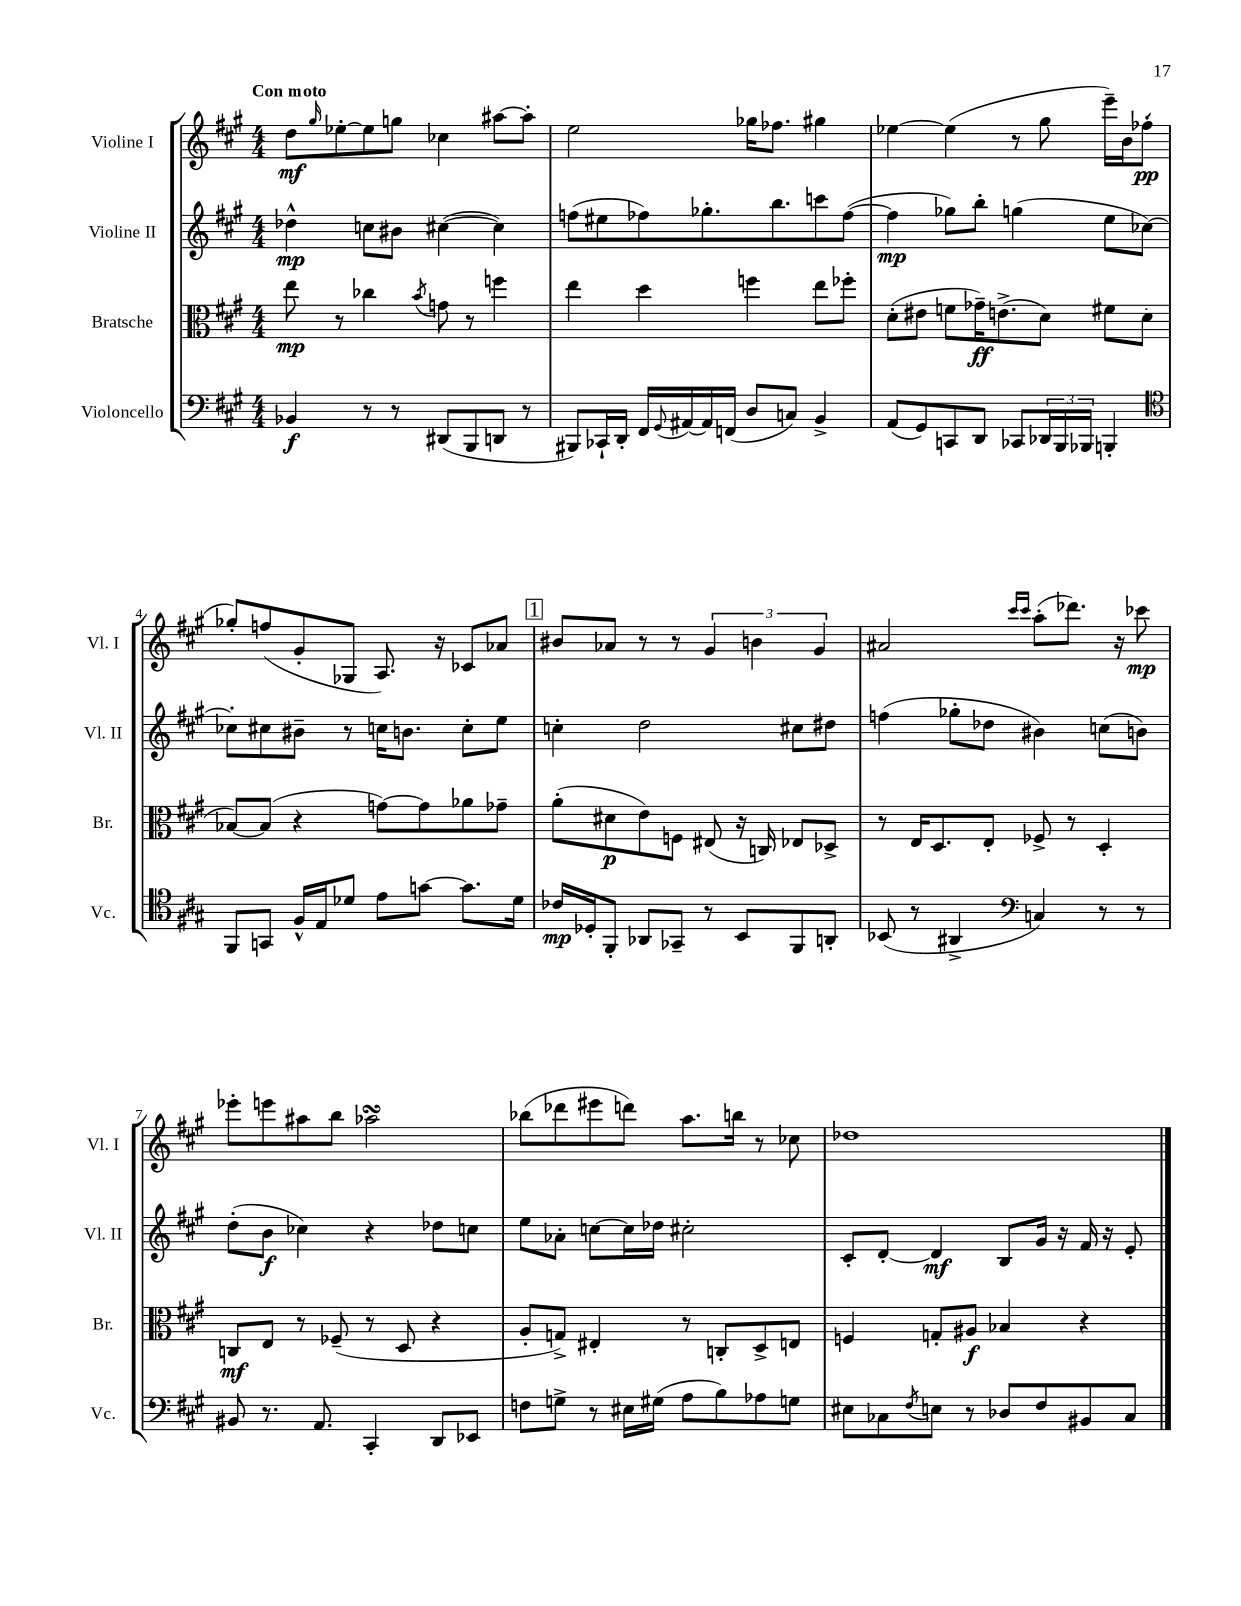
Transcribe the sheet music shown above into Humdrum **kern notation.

**kern	**dynam	**kern	**dynam	**kern	**dynam	**kern	**dynam
*part4	*part4	*part3	*part3	*part2	*part2	*part1	*part1
*staff4	*staff4	*staff3	*staff3	*staff2	*staff2	*staff1	*staff1
*I"Violoncello	*	*I"Bratsche	*	*I"Violine II	*	*I"Violine I	*
*I'Vc.	*	*I'Br.	*	*I'Vl. II	*	*I'Vl. I	*
*clefF4	*	*clefC3	*	*clefG2	*	*clefG2	*
*k[f#c#g#]	*	*k[f#c#g#]	*	*k[f#c#g#]	*	*k[f#c#g#]	*
*M4/4	*	*M4/4	*	*M4/4	*	*M4/4	*
=1	=1	=1	=1	=1	=1	=1	=1
!	!	!	!	!	!	!LO:TX:a:B:t=Con moto	!
4BB-X/	f	8ee\	mp	4dd-X^^\	mp	8dd\L	mf
.	.	.	.	.	.	16qqgg#/	.
.	.	8r	.	.	.	[8ee-X'\	.
8r	.	4cc-X\	.	8ccn\L	.	8ee-\]	.
8r	.	.	.	8b#X\J	.	8ggn\J	.
.	.	8qb/	.	.	.	.	.
(8DD#X/L	.	8gn\	.	([4cc#X\	.	4cc-X\	.
8BBB/	.	8r	.	.	.	.	.
8DDn/J	.	4ffn\	.	4cc#\])	.	[8aa#X\L	.
8r	.	.	.	.	.	8aa#'\J]	.
=2	=2	=2	=2	=2	=2	=2	=2
8BBB#X/L)	.	4ee\	.	(8ffn\L	.	2ee\	.
16CC-X`/L	.	.	.	8ee#X\	.	.	.
16DD'/JJ	.	.	.	.	.	.	.
16FF#/LL	.	4dd\	.	8ff-X\)	.	.	.
8qqGG#/	.	.	.	.	.	.	.
[16AA#X/	.	.	.	.	.	.	.
16AA#/]	.	.	.	8.gg-X'\	.	.	.
(16FFn/JJ	.	.	.	.	.	.	.
8D/L	.	4ffn\	.	.	.	16gg-X\KL	.
.	.	.	.	8.bb\	.	8.ff-X\J	.
8Cn/J)	.	.	.	.	.	.	.
4BB^/	.	8ee\L	.	8cccn\	.	4gg#X\	.
.	.	8ff-X'\J	.	([8ff-\J	.	.	.
=3	=3	=3	=3	=3	=3	=3	=3
(8AA/L	.	(8d'\L	.	4ff-\]	mp	[4ee-X\	.
8GG#/)	.	8e#X\J	.	.	.	.	.
8CCn/	.	8fn\L	.	8gg-X\L)	.	(4ee-\]	.
8DD/J	.	16g-X~\K)	ff	8bb'\J	.	.	.
.	.	(8.en^\	.	.	.	.	.
8CC-X/L	.	.	.	(4ggn\	.	8r	.
24DD-X/L	.	8d\J)	.	.	.	8gg#\	.
24BBB/	.	.	.	.	.	.	.
24BBB-X/JJ	.	.	.	.	.	.	.
4BBBn'/	.	8f#X\L	.	8ee\L	.	16eee~\LL)	.
.	.	.	.	.	.	16b\J	.
.	.	(8d\J	.	[8cc-X\J)	.	(8ff-X'\J	pp
!!LO:LB:g=z
=4	=4	=4	=4	=4	=4	=4	=4
*clefC4	*	*	*	*	*	*	*
8FF#/L	.	[8B-X/L)	.	8cc-X'\L]	.	8gg-X'/L)	.
8GGn/J	.	(8B-/J]	.	8cc#X\	.	(8ffn/	.
16F#^^/LL	.	4r	.	8b#X~\J	.	8g#'/	.
16E/J	.	.	.	.	.	.	.
8d-X/J	.	.	.	8r	.	8G-X/J	.
8e\L	.	[8gn\L)	.	16ccn\KL	.	8.A/)	.
.	.	.	.	8.bn\J	.	.	.
[8gn\J	.	8g\]	.	.	.	.	.
.	.	.	.	.	.	16r	.
8.g\L]	.	8a-X\	.	8cc'\L	.	8c-X/L	.
.	.	8g-X~\J	.	8ee\J	.	8a-X/J	.
16d-\Jk	.	.	.	.	.	.	.
!!LO:REH:place=s1:t=1
=5	=5	=5	=5	=5	=5	=5	=5
16c-X/LL	mp	(8a'\L	.	4ccn'\	.	8b#X/L	.
16D-X'/J	.	.	.	.	.	.	.
8FF#'/J	.	8d#X\	p	.	.	8a-X/J	.
8AA-X/L	.	8e\)	.	2dd\	.	8r	.
8GG-X~/J	.	8Fn\J	.	.	.	8r	.
8r	.	(8E#X/	.	.	.	6g#/	.
8BB/L	.	16r	.	.	.	.	.
.	.	.	.	.	.	6bn\	.
.	.	16Cn/)	.	.	.	.	.
8FF#/	.	8E-X/L	.	8cc#X\L	.	.	.
.	.	.	.	.	.	6g#/	.
8AAn'/J	.	8D-X^/J	.	8dd#X\J	.	.	.
=6	=6	=6	=6	=6	=6	=6	=6
(8BB-X/	.	8r	.	(4ffn\	.	2a#X/	.
8r	.	16E/KL	.	.	.	.	.
.	.	8.D/	.	.	.	.	.
4AA#X^/	.	.	.	8gg-X'\L	.	.	.
.	.	8E'/J	.	8dd-X\J	.	.	.
*clefF4	*	*	*	*	*	*	*
.	.	.	.	.	.	16qqccc#/LL	.
.	.	.	.	.	.	16qqccc#/JJ	.
4Cn/)	.	8F-X^/	.	4b#X\)	.	(8aa'\L	.
.	.	8r	.	.	.	8.ddd-X\J)	.
8r	.	4D'/	.	(8ccn\L	.	.	.
.	.	.	.	.	.	16r	.
8r	.	.	.	8bn\J)	.	8ccc-X\	mp
!!LO:LB:g=z
=7	=7	=7	=7	=7	=7	=7	=7
8BB#X/	.	8Cn/L	mf	(8dd'\L	.	8eee-X'\L	.
8.r	.	8E/J	.	8b\J	f	8eeen\	.
.	.	8r	.	4cc-X\)	.	8aa#X\	.
8.AA/	.	.	.	.	.	.	.
.	.	(8F-X~/	.	.	.	8bb\J	.
4CC#'/	.	8r	.	4r	.	2aa-XsSSs\	.
.	.	8D/	.	.	.	.	.
8DD/L	.	4r	.	8dd-X\L	.	.	.
8EE-X/J	.	.	.	8ccn\J	.	.	.
=8	=8	=8	=8	=8	=8	=8	=8
8Fn\L	.	8A'/L	.	8ee\L	.	(8bb-X\L	.
8Gn^\J	.	8Gn^/J)	.	8a-X'\J	.	8ddd-X\	.
8r	.	4E#X'/	.	[8ccn\L	.	8eee#X\	.
16E#X\LL	.	.	.	16cc\L]	.	8dddn\J)	.
(16G#X\JJ	.	.	.	16dd-X\JJ	.	.	.
8A\L	.	8r	.	2cc#X'\	.	8.aa\L	.
8B\)	.	8Cn'/L	.	.	.	.	.
.	.	.	.	.	.	16bbn\Jk	.
8A-X\	.	8D^/	.	.	.	8r	.
8Gn\J	.	8En/J	.	.	.	8cc-X\	.
=9	=9	=9	=9	=9	=9	=9	=9
8E#X\L	.	4Fn/	.	8c#'/L	.	1dd-X	.
8C-X\	.	.	.	[8d'/J	.	.	.
8qF#/	.	.	.	.	.	.	.
8En\J	.	8Gn'/L	.	4d/]	mf	.	.
8r	.	8A#X/J	f	.	.	.	.
8D-X/L	.	4B-X/	.	8B/L	.	.	.
8F#/	.	.	.	16g#/Jk	.	.	.
.	.	.	.	16r	.	.	.
8BB#X/	.	4r	.	16f#/	.	.	.
.	.	.	.	16r	.	.	.
8C-/J	.	.	.	8e'/	.	.	.
==	==	==	==	==	==	==	==
*-	*-	*-	*-	*-	*-	*-	*-
